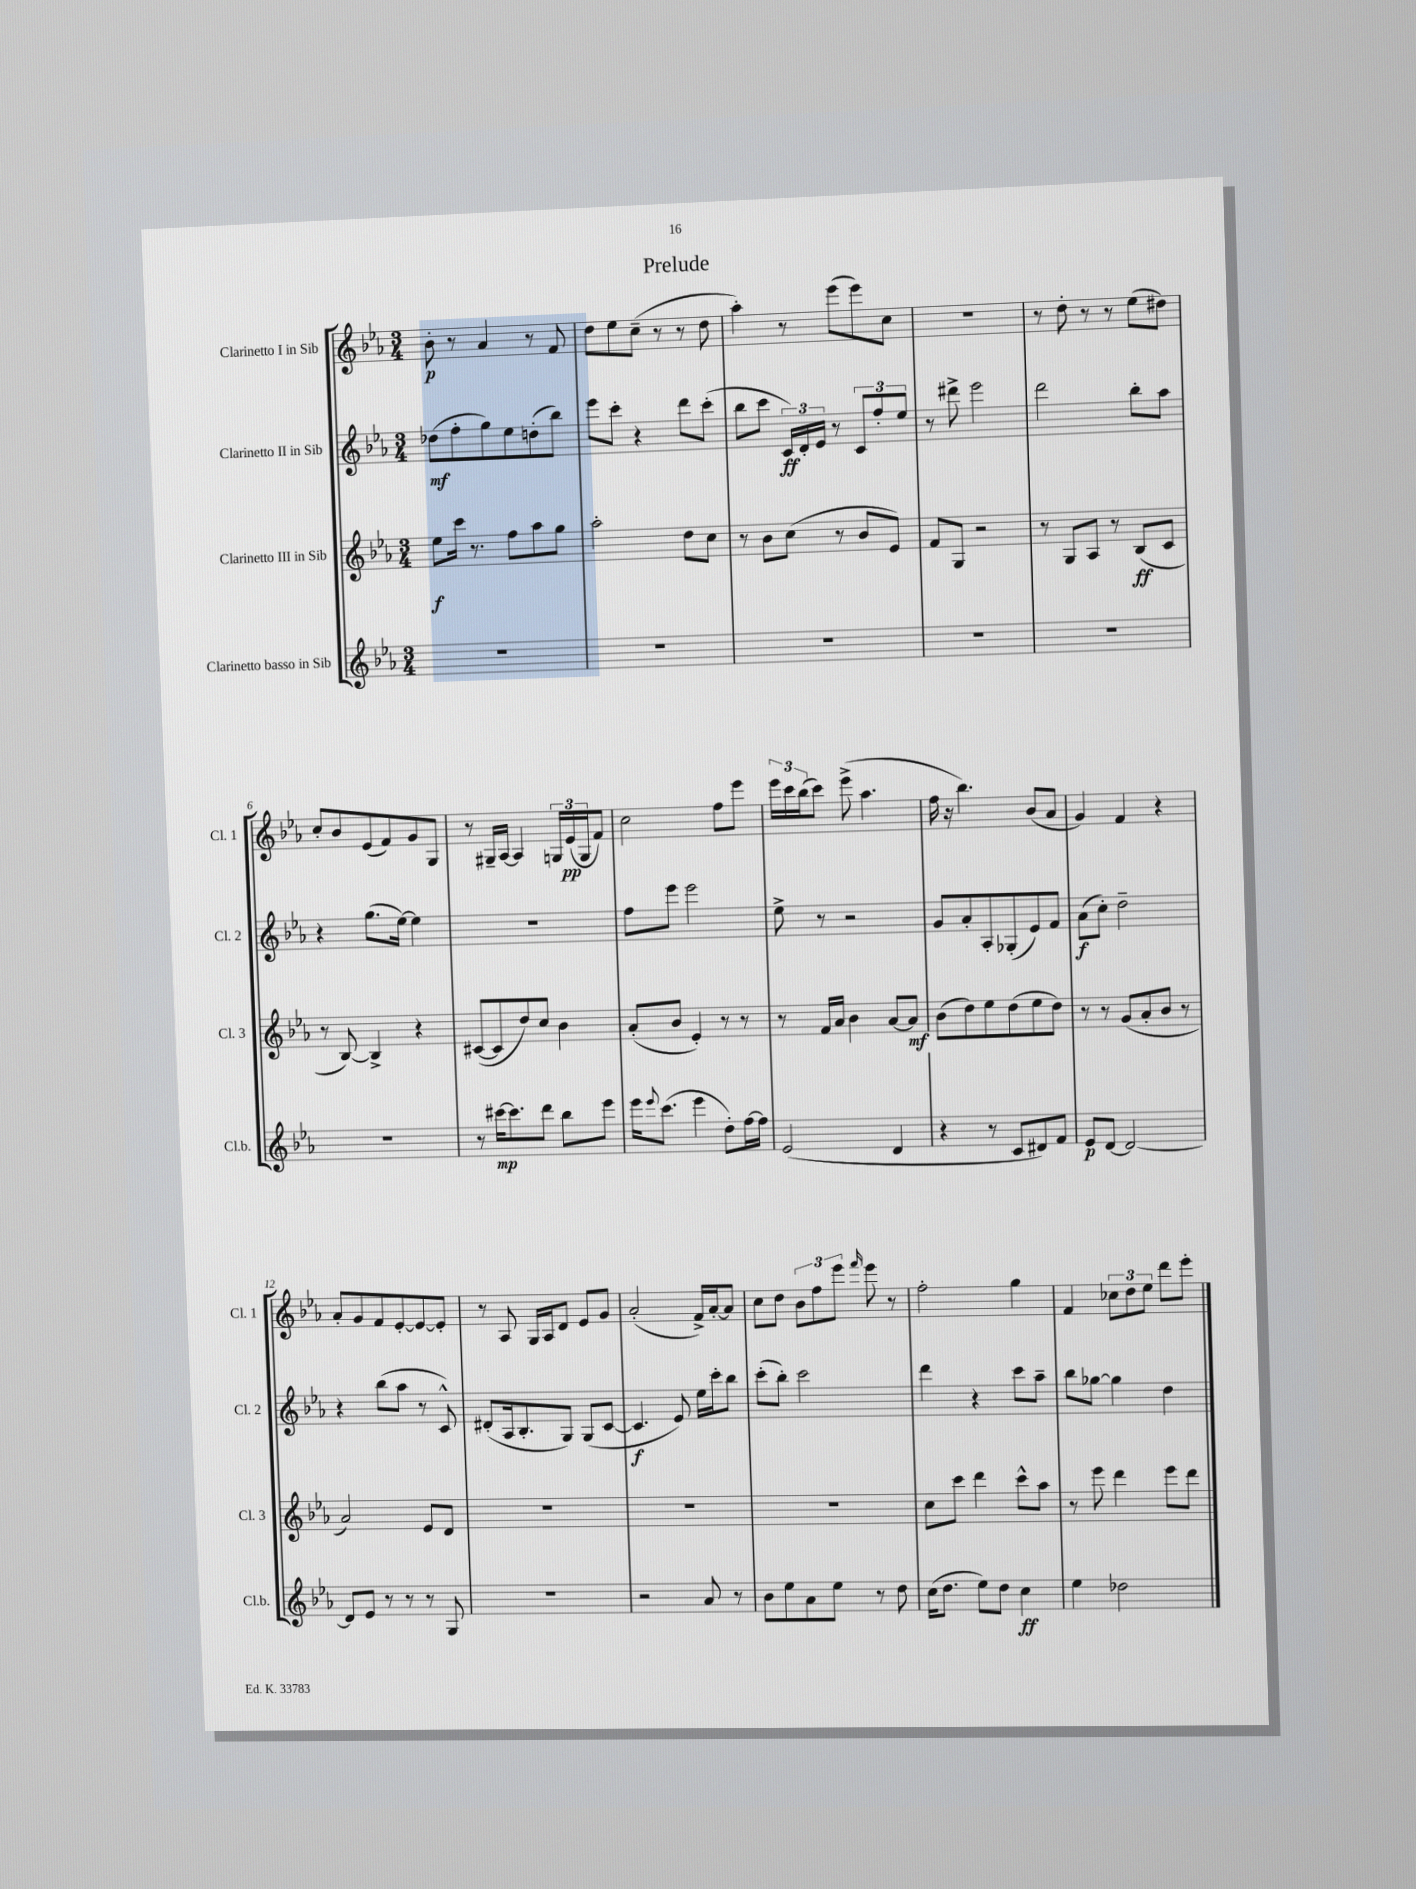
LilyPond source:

\header { title = "Prelude" }
<<
\new StaffGroup <<
\new Staff = "s0" \with { instrumentName = "Clarinetto I in Sib" shortInstrumentName = "Cl. 1" } {
    \clef treble \key ees \major \numericTimeSignature \time 3/4
    bes'8-.\p r8 aes'4 r8 f'8 |
    d''8 ees''8 c''8--( r8 r8 d''8 |
    aes''4-.) r8 ees'''8( ees'''8) c''8 |
    R2. |
    r8 d''8-. r8 r8 ees''8( dis''8) |
    c''8-. bes'8 ees'8( f'8) g'8 g8 |
    r8 gis16-- aes16~ aes4 \tuplet 3/2 { g16 ees'16\pp( g16 } f'8) |
    c''2 f''8 ees'''8 |
    \tuplet 3/2 { ees'''16 c'''16 bes''16( } c'''8) ees'''8->( aes''4. |
    f''16 r16 bes''4.) bes'8( aes'8 |
    g'4) f'4 r4 |
    aes'8-. g'8 f'8 ees'8~-. ees'8~ ees'8-. |
    r8 aes8 g16 aes16 d'8 ees'8 g'8 |
    aes'2-.( f'16->) aes'16~-. aes'8 |
    c''8 d''8 \tuplet 3/2 { bes'8 f''8 ees'''8 } \grace { f'''16 } ees'''8 r8 |
    f''2-. g''4 |
    f'4 \tuplet 3/2 { ces''8 d''8 ees''8 } d'''8 ees'''8-. \bar "|." |
}
\new Staff = "s1" \with { instrumentName = "Clarinetto II in Sib" shortInstrumentName = "Cl. 2" } {
    \clef treble \key ees \major \numericTimeSignature \time 3/4
    des''8\mf( f''8-. g''8) ees''8 d''8-.( bes''8) |
    ees'''8 c'''8-. r4 d'''8 c'''8-.( |
    bes''8 c'''8 \tuplet 3/2 { c'16\ff) d'16-. ees'16 } r8 \tuplet 3/2 { c'8 f''8-. ees''8 } |
    r8 dis'''8-> ees'''2 |
    d'''2 bes''8-. aes''8 |
    r4 g''8.( ees''16~) ees''4 |
    R2. |
    f''8 ees'''8 ees'''2 |
    ees''8-> r8 r2 |
    g'8 aes'8-. aes8-. ges8-.( ees'8) f'8 |
    aes'8\f( c''8-.) d''2-- |
    r4 bes''8( aes''8 r8 c'8-^) |
    dis'8-.( aes16 bes8.-. g8) g8( c'8~ |
    c'4.\f ees'8) ees''16 c'''16-. bes''8 |
    c'''8-.( bes''8-.) c'''2 |
    d'''4 r4 c'''8 aes''8-- |
    bes''8 ges''8~ ges''4 d''4 \bar "|." |
}
\new Staff = "s2" \with { instrumentName = "Clarinetto III in Sib" shortInstrumentName = "Cl. 3" } {
    \clef treble \key ees \major \numericTimeSignature \time 3/4
    ees''8\f c'''16 r8. f''8 aes''8 g''8 |
    aes''2-. d''8 c''8 |
    r8 bes'8 c''8( r8 bes'8 ees'8) |
    f'8 g8 r2 |
    r8 g8 aes8 r8 bes8\ff( c'8 |
    r8 bes8~) bes4-> r4 |
    cis'8~( cis'8 d''8) c''8 bes'4 |
    aes'8-.( bes'8 ees'4-.) r8 r8 |
    r8 f'16 aes'16 bes'4 aes'8~ aes'8\mf |
    bes'8( d''8) ees''8 d''8( ees''8 d''8) |
    r8 r8 g'8( aes'8-. bes'8 r8 |
    aes'2) ees'8 d'8 |
    R2. |
    R2. |
    R2. |
    c''8 c'''8 d'''4 c'''8-^ aes''8 |
    r8 ees'''8 d'''4 ees'''8 d'''8 \bar "|." |
}
\new Staff = "s3" \with { instrumentName = "Clarinetto basso in Sib" shortInstrumentName = "Cl.b." } {
    \clef treble \key ees \major \numericTimeSignature \time 3/4
    R2. |
    R2. |
    R2. |
    R2. |
    R2. |
    R2. |
    r8 cis'''16~\mp cis'''8. d'''8 bes''8 ees'''8 |
    ees'''16 \appoggiatura { ees'''8 } c'''8.( ees'''4 d''8-.) f''16~ f''16 |
    ees'2( d'4 |
    r4 r8 c'8 dis'8) f'8 |
    ees'8\p d'8~ d'2~ |
    d'8 ees'8 r8 r8 r8 g8 |
    R2. |
    r2 aes'8 r8 |
    bes'8 ees''8 aes'8 ees''8 r8 d''8 |
    c''16( d''8. ees''8) d''8 c''4\ff |
    ees''4 des''2 \bar "|." |
}
>>
>>
